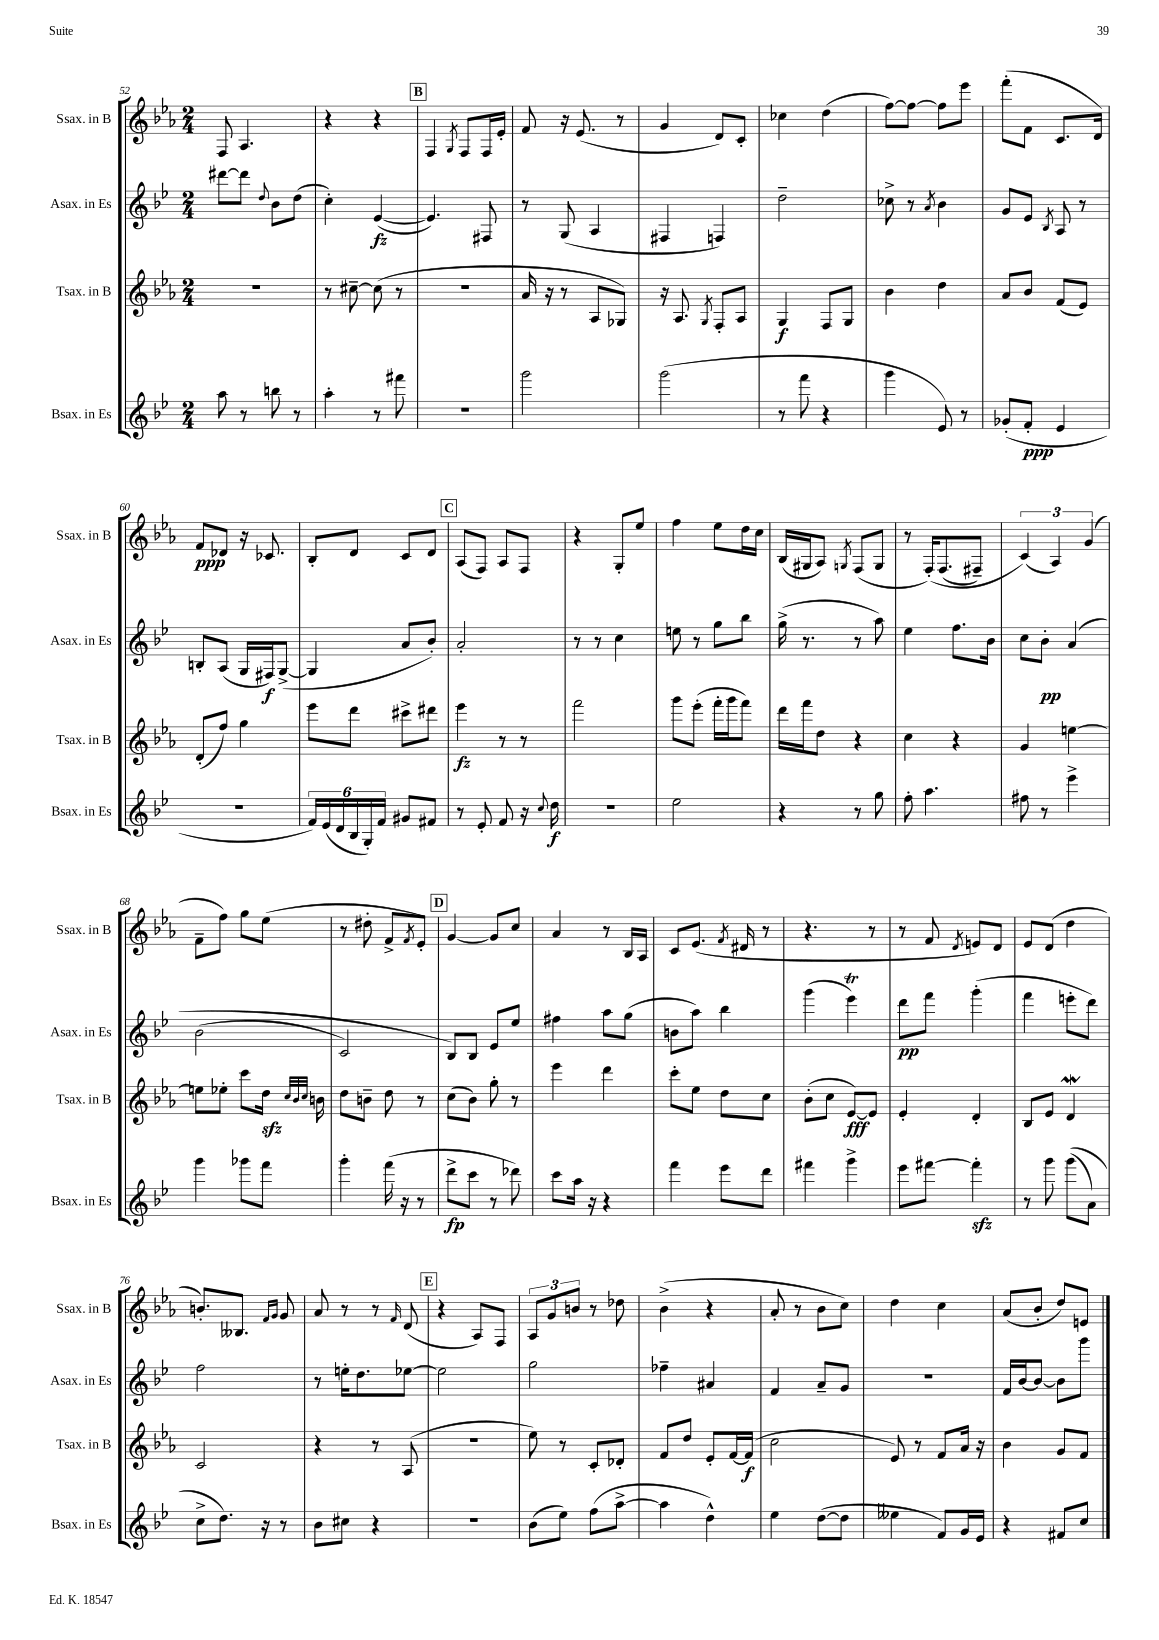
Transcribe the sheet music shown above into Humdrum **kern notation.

**kern	**dynam	**kern	**dynam	**kern	**dynam	**kern	**dynam
*part4	*part4	*part3	*part3	*part2	*part2	*part1	*part1
*staff4	*staff4	*staff3	*staff3	*staff2	*staff2	*staff1	*staff1
*I"Bsax. in Es	*	*I"Tsax. in B	*	*I"Asax. in Es	*	*I"Ssax. in B	*
*I'Bsax. in Es	*	*I'Tsax. in B	*	*I'Asax. in Es	*	*I'Ssax. in B	*
*clefG2	*	*clefG2	*	*clefG2	*	*clefG2	*
*k[b-e-]	*	*k[b-e-a-]	*	*k[b-e-]	*	*k[b-e-a-]	*
*M2/4	*	*M2/4	*	*M2/4	*	*M2/4	*
=52	=52	=52	=52	=52	=52	=52	=52
8aa\	.	2r	.	[8ddd#X\L	.	8F/	.
8r	.	.	.	8ddd#\J]	.	4.A-/	.
.	.	.	.	8qqdd/	.	.	.
8bbn\	.	.	.	8b-\L	.	.	.
8r	.	.	.	(8dd\J	.	.	.
=53	=53	=53	=53	=53	=53	=53	=53
4aa'\	.	8r	.	4cc'\)	.	4r	.
.	.	[8cc#X~\	.	.	.	.	.
8r	.	(8cc#\]	.	([4e-/	fz	4r	.
8fff#X\	.	8r	.	.	.	.	.
!!LO:REH:place=s1:t=B
=54	=54	=54	=54	=54	=54	=54	=54
2r	.	2r	.	4.e-/])	.	4F/	.
.	.	.	.	.	.	8qG/	.
.	.	.	.	.	.	8F/L	.
.	.	.	.	8F#X/	.	16F/L	.
.	.	.	.	.	.	16e-'/JJ	.
=55	=55	=55	=55	=55	=55	=55	=55
2ggg\	.	16a-/	.	8r	.	8f/	.
.	.	16r	.	.	.	.	.
.	.	8r	.	(8G/	.	16r	.
.	.	.	.	.	.	(8.e-/	.
.	.	8A-/L	.	4A/	.	.	.
.	.	8G-X/J)	.	.	.	8r	.
=56	=56	=56	=56	=56	=56	=56	=56
(2ggg\	.	16r	.	4F#X/	.	4g/	.
.	.	8.A-/	.	.	.	.	.
.	.	8qG/	.	.	.	.	.
.	.	8F'/L	.	4Fn/)	.	8d/L)	.
.	.	8A-/J	.	.	.	8c'/J	.
=57	=57	=57	=57	=57	=57	=57	=57
8r	.	4G/	f	2dd~\	.	4cc-X\	.
8fff\	.	.	.	.	.	.	.
4r	.	8F/L	.	.	.	(4dd\	.
.	.	8G/J	.	.	.	.	.
=58	=58	=58	=58	=58	=58	=58	=58
4ggg\	.	4b-\	.	8cc-X^\	.	[8ff\L)	.
.	.	.	.	8r	.	8ff\J_	.
.	.	.	.	8qa/	.	.	.
8e-/)	.	4dd\	.	4b-\	.	8ff\L]	.
8r	.	.	.	.	.	8eee-\J	.
=59	=59	=59	=59	=59	=59	=59	=59
(8g-X'/L	.	8a-/L	.	8g/L	.	(8fff'\L	.
8f'/J	ppp	8b-/J	.	8e-/J	.	8f\J	.
.	.	.	.	8qB-/	.	.	.
4e-/	.	(8f/L	.	8A/	.	8.c/L	.
.	.	8e-/J)	.	8r	.	.	.
.	.	.	.	.	.	16d/Jk)	.
!!LO:LB:g=z
=60	=60	=60	=60	=60	=60	=60	=60
2r	.	(8d'/L	.	8Bn'/L	.	8f/L	ppp
.	.	8ff/J)	.	(8A/J	.	8d-X/J	.
.	.	4gg\	.	16G/LL	.	16r	.
.	.	.	.	16F#X/J)	f	8.c-X/	.
.	.	.	.	([8G^/J	.	.	.
=61	=61	=61	=61	=61	=61	=61	=61
24f/LL)	.	8eee-\L	.	4G/]	.	8B-'/L	.
(24e-/	.	.	.	.	.	.	.
24d/	.	.	.	.	.	.	.
24B-/	.	8ddd\J	.	.	.	8d/J	.
24G'/)	.	.	.	.	.	.	.
24f/JJ	.	.	.	.	.	.	.
8g#X/L	.	8ccc#X^\L	.	8a/L	.	8c/L	.
8f#X/J	.	8ddd#X\J	.	8b-'/J)	.	8d/J	.
!!LO:REH:place=s1:t=C
=62	=62	=62	=62	=62	=62	=62	=62
8r	.	4eee-\	fz	2a'/	.	(8A-/L	.
8e-'/	.	.	.	.	.	8F/J)	.
8f/	.	8r	.	.	.	8A-/L	.
16r	.	8r	.	.	.	8F/J	.
8qqcc/	.	.	.	.	.	.	.
16dd\	f	.	.	.	.	.	.
=63	=63	=63	=63	=63	=63	=63	=63
2r	.	2fff\	.	8r	.	4r	.
.	.	.	.	8r	.	.	.
.	.	.	.	4cc\	.	8G'/L	.
.	.	.	.	.	.	8ee-/J	.
=64	=64	=64	=64	=64	=64	=64	=64
2ee-\	.	8ggg\L	.	8een\	.	4ff\	.
.	.	(8eee-'\J	.	8r	.	.	.
.	.	16fff'\LL	.	8gg\L	.	8ee-\L	.
.	.	16ggg\J	.	.	.	.	.
.	.	8fff\J)	.	8bb-\J	.	16dd\L	.
.	.	.	.	.	.	16cc\JJ	.
=65	=65	=65	=65	=65	=65	=65	=65
4r	.	16ddd\LL	.	(16gg^\	.	(16B-/LL	.
.	.	16fff\J	.	8.r	.	16G#X/J	.
.	.	8dd\J	.	.	.	8A-/J)	.
.	.	.	.	.	.	8qGn/	.
8r	.	4r	.	8r	.	(8F/L	.
8gg\	.	.	.	8aa\)	.	8G/J	.
=66	=66	=66	=66	=66	=66	=66	=66
8ff'\	.	4cc\	.	4ee-\	.	8r	.
4.aa\	.	.	.	.	.	(16F'/KL)	.
.	.	.	.	.	.	(8.F/	.
.	.	4r	.	8.ff\L	.	.	.
.	.	.	.	.	.	8F#X~/J)	.
.	.	.	.	16b-\Jk	.	.	.
=67	=67	=67	=67	=67	=67	=67	=67
8ff#X\	.	4g/	.	8cc\L	.	(6c/)	.
8r	.	.	.	8b-'\J	pp	.	.
.	.	.	.	.	.	6A-/)	.
4eee-^\	.	[4een\	.	(4a/	.	.	.
.	.	.	.	.	.	(6g/	.
!!LO:LB:g=z
=68	=68	=68	=68	=68	=68	=68	=68
4ggg\	.	8een\L]	.	(2b-\	.	8f~\L	.
.	.	8ee-X'\J	.	.	.	8ff\J)	.
8ggg-X\L	.	8ccc\L	.	.	.	8gg\L	.
8fff\J	.	16ddzz\Jk	.	.	.	(8ee-\J	.
.	.	32qqcc/LLL	.	.	.	.	.
.	.	32qqb-/	.	.	.	.	.
.	.	32qqcc/JJJ	.	.	.	.	.
.	.	16bn\	.	.	.	.	.
=69	=69	=69	=69	=69	=69	=69	=69
4ggg'\	.	8dd\L	.	2c/)	.	8r	.
.	.	8bn~\J	.	.	.	8dd#X'\	.
(16fff\	.	8dd\	.	.	.	8f^/L	.
16r	.	.	.	.	.	.	.
.	.	.	.	.	.	8qf/	.
8r	.	8r	.	.	.	8e-'/J)	.
!!LO:REH:place=s1:t=D
=70	=70	=70	=70	=70	=70	=70	=70
8ddd^\L	fp	(8cc\L	.	8B-/L)	.	[4g/	.
8ccc\J	.	8b-\J)	.	8B-/J	.	.	.
8r	.	8gg'\	.	8e-/L	.	8g/L]	.
8ddd-X\)	.	8r	.	8ee-/J	.	8cc/J	.
=71	=71	=71	=71	=71	=71	=71	=71
8ccc\L	.	4eee-\	.	4ff#X\	.	4a-/	.
16aa\Jk	.	.	.	.	.	.	.
16r	.	.	.	.	.	.	.
4r	.	4ddd\	.	8aa\L	.	8r	.
.	.	.	.	(8gg\J	.	16B-/LL	.
.	.	.	.	.	.	16A-/JJ	.
=72	=72	=72	=72	=72	=72	=72	=72
4fff\	.	8ccc'\L	.	8bn\L	.	8c/L	.
.	.	8ee-\J	.	8aa\J)	.	(8.e-/J	.
8eee-\L	.	8dd\L	.	4bb-\	.	.	.
.	.	.	.	.	.	8qf/	.
.	.	.	.	.	.	16d#X/	.
8ddd\J	.	8cc\J	.	.	.	8r	.
=73	=73	=73	=73	=73	=73	=73	=73
4fff#X\	.	(8b-'\L	.	(4ggg\	.	4.r	.
.	.	8cc\J	.	.	.	.	.
4ggg^\	.	[8e-/L)	fff	4eee-T\)	.	.	.
.	.	8e-/J]	.	.	.	8r	.
=74	=74	=74	=74	=74	=74	=74	=74
8eee-\L	.	4e-'/	.	8ddd\L	pp	8r	.
[8fff#X\J	.	.	.	8fff\J	.	8f/	.
.	.	.	.	.	.	8qd/	.
4fff#zz'\]	.	4d'/	.	(4ggg'\	.	8en/L)	.
.	.	.	.	.	.	8d/J	.
=75	=75	=75	=75	=75	=75	=75	=75
8r	.	8B-/L	.	4fff\	.	8e-/L	.
8ggg\	.	8e-/J	.	.	.	(8d/J	.
((8ggg\L	.	4dW/	.	8eeen'\L	.	4dd\	.
8a\J)	.	.	.	8ddd\J)	.	.	.
!!LO:LB:g=z
=76	=76	=76	=76	=76	=76	=76	=76
8cc^\L	.	2c/	.	2ff\	.	8.bn'/L)	.
8.dd\J)	.	.	.	.	.	.	.
.	.	.	.	.	.	8.B--X/J	.
16r	.	.	.	.	.	.	.
.	.	.	.	.	.	16qqf/LL	.
.	.	.	.	.	.	16qqg/JJ	.
8r	.	.	.	.	.	8g/	.
=77	=77	=77	=77	=77	=77	=77	=77
8b-\L	.	4r	.	8r	.	8a-/	.
8cc#X\J	.	.	.	16een'\KL	.	8r	.
.	.	.	.	8.dd\	.	.	.
4r	.	8r	.	.	.	8r	.
.	.	.	.	.	.	16qqf/	.
.	.	(8A-/	.	[8ee-X\J	.	(8d/	.
!!LO:REH:place=s1:t=E
=78	=78	=78	=78	=78	=78	=78	=78
2r	.	2r	.	2ee-\]	.	4r	.
.	.	.	.	.	.	8A-/L)	.
.	.	.	.	.	.	8F/J	.
=79	=79	=79	=79	=79	=79	=79	=79
(8b-\L	.	8ee-\)	.	2gg\	.	12A-/L	.
.	.	.	.	.	.	12g/	.
8ee-\J)	.	8r	.	.	.	.	.
.	.	.	.	.	.	12bn/J	.
(8ff\L	.	8c'/L	.	.	.	8r	.
[8aa^\J	.	8d-X'/J	.	.	.	8dd-X\	.
=80	=80	=80	=80	=80	=80	=80	=80
4aa\]	.	8f/L	.	4ff-X~\	.	(4b-^\	.
.	.	8dd/J	.	.	.	.	.
4dd^^\)	.	8e-'/L	.	4a#X/	.	4r	.
.	.	[16f/L	.	.	.	.	.
.	.	(16f/JJ]	f	.	.	.	.
=81	=81	=81	=81	=81	=81	=81	=81
4ee-\	.	2cc\	.	4f/	.	8a-'/	.
.	.	.	.	.	.	8r	.
([8dd\L	.	.	.	8a~/L	.	8b-\L	.
8dd\J]	.	.	.	8g/J	.	8cc\J)	.
=82	=82	=82	=82	=82	=82	=82	=82
4ee--X\	.	8e-/)	.	2r	.	4dd\	.
.	.	8r	.	.	.	.	.
8f/L)	.	8f/L	.	.	.	4cc\	.
16g/L	.	16a-/Jk	.	.	.	.	.
16e-/JJ	.	16r	.	.	.	.	.
=83	=83	=83	=83	=83	=83	=83	=83
4r	.	4b-\	.	16f/LL	.	(8a-/L	.
.	.	.	.	[16b-/J	.	.	.
.	.	.	.	8b-/J_	.	8b-'/J	.
8f#X/L	.	8g/L	.	8b-\L]	.	8dd/L)	.
8cc/J	.	8f/J	.	8ggg\J	.	8en/J	.
==	==	==	==	==	==	==	==
*-	*-	*-	*-	*-	*-	*-	*-
